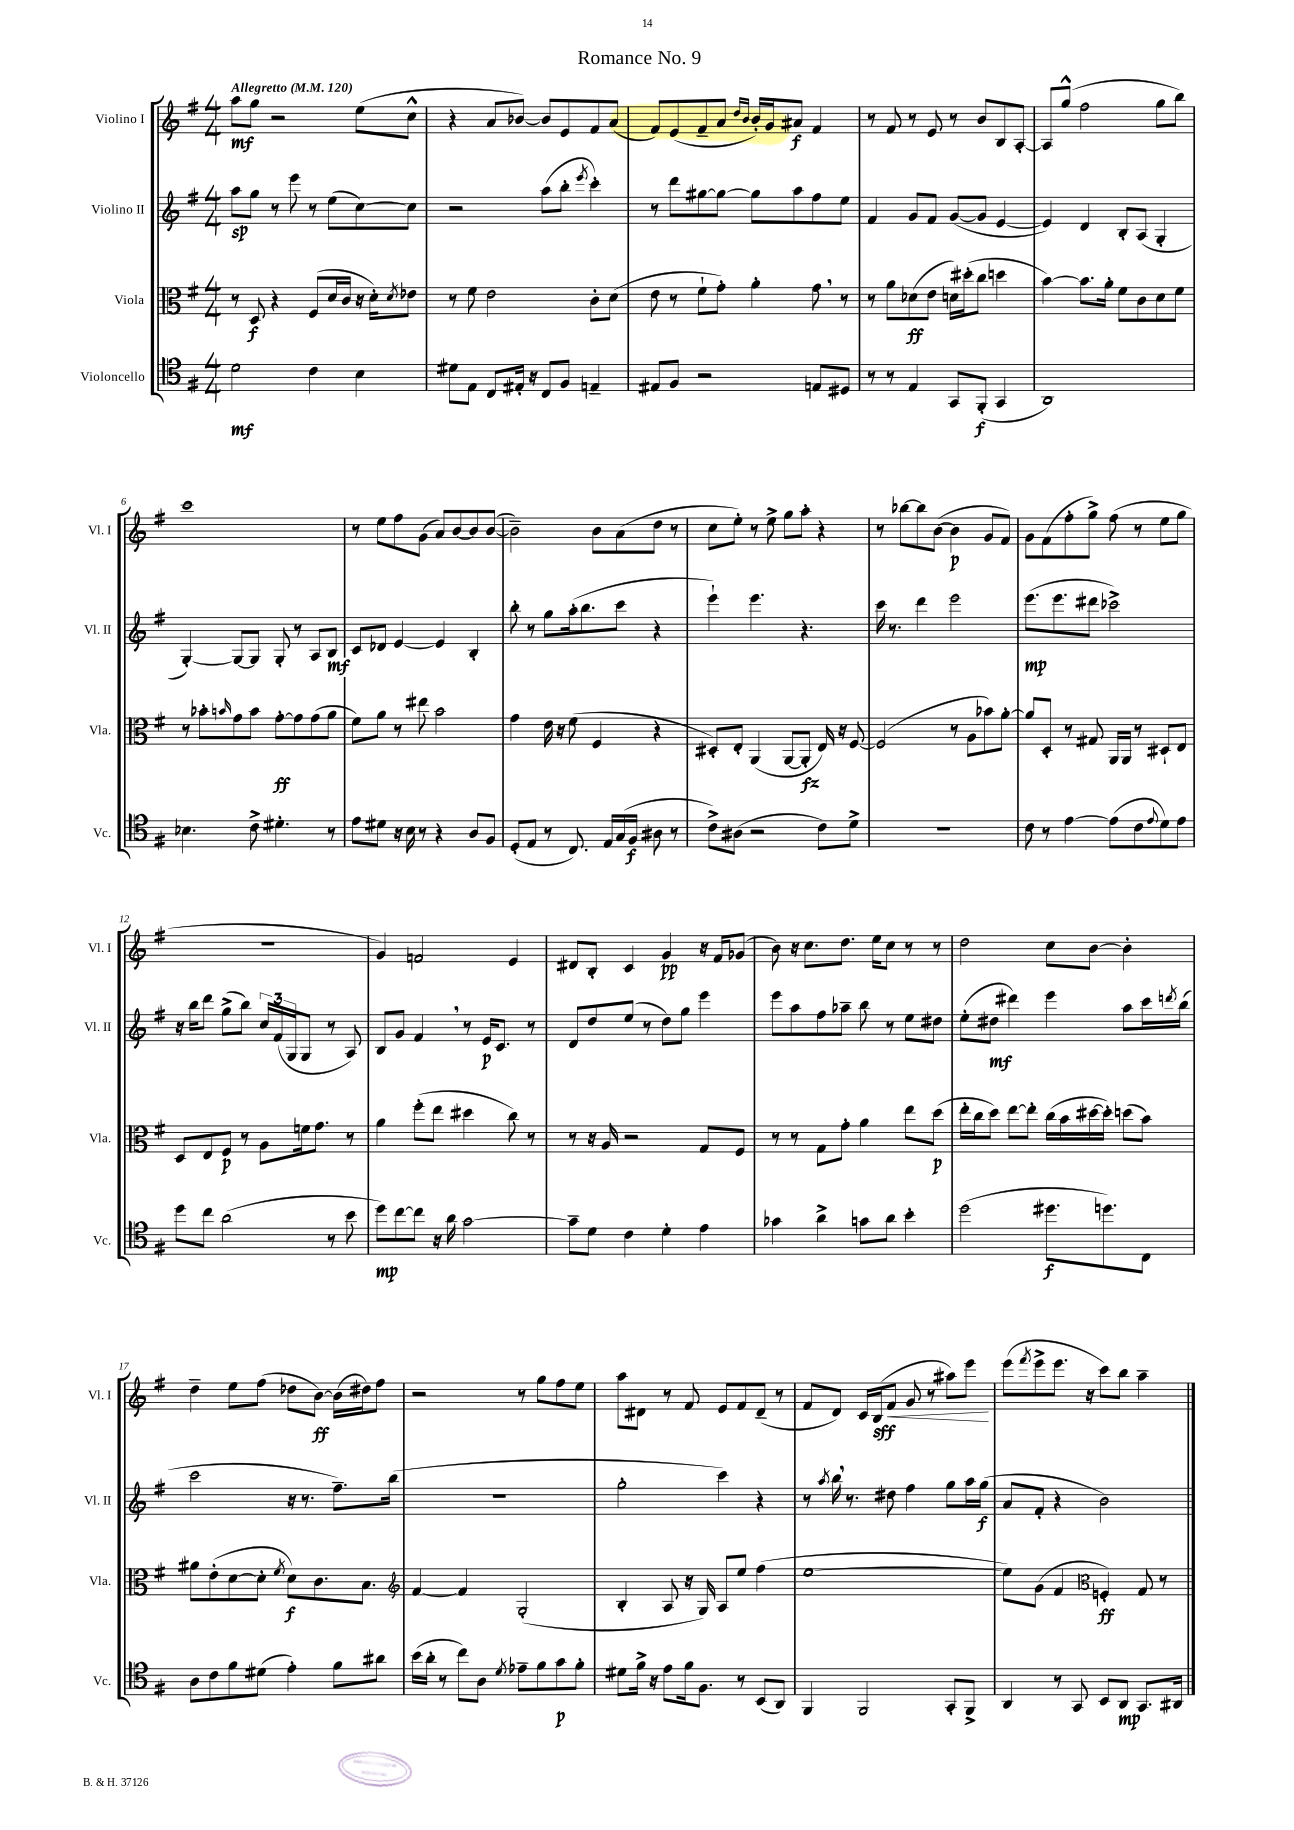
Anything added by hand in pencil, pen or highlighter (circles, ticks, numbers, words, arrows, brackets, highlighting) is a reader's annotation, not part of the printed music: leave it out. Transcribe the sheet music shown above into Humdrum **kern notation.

**kern	**dynam	**kern	**dynam	**kern	**dynam	**kern	**dynam
*part4	*part4	*part3	*part3	*part2	*part2	*part1	*part1
*staff4	*staff4	*staff3	*staff3	*staff2	*staff2	*staff1	*staff1
*I"Violoncello	*	*I"Viola	*	*I"Violino II	*	*I"Violino I	*
*I'Vc.	*	*I'Vla.	*	*I'Vl. II	*	*I'Vl. I	*
*clefC4	*	*clefC3	*	*clefG2	*	*clefG2	*
*k[f#]	*	*k[f#]	*	*k[f#]	*	*k[f#]	*
*M4/4	*	*M4/4	*	*M4/4	*	*M4/4	*
*MM120	*	*MM120	*	*MM120	*	*MM120	*
=1	=1	=1	=1	=1	=1	=1	=1
!	!	!	!	!	!	!LO:TX:a:B:t=Allegretto	!
2d\	mf	8r	.	8aa\L	sp	8aa\L	mf
.	.	8D/	f	8gg\J	.	8gg\J	.
.	.	4r	.	8r	.	2r	.
.	.	.	.	8eee\	.	.	.
4c\	.	(8F#/L	.	8r	.	.	.
.	.	16d/L	.	(8ee\L	.	.	.
.	.	16c/JJ	.	.	.	.	.
4B\	.	16r	.	[8cc\)	.	(8ee\L	.
.	.	16d'\KL)	.	.	.	.	.
.	.	8qd/	.	.	.	.	.
.	.	8e-X\J	.	8cc\J]	.	8cc^^\J	.
=2	=2	=2	=2	=2	=2	=2	=2
8d#X\L	.	8r	.	2r	.	4r	.
8E\J	.	8f#\	.	.	.	.	.
8C/L	.	2e\	.	.	.	8a/L	.
16E#X'/Jk	.	.	.	.	.	[8b-X/J)	.
16r	.	.	.	.	.	.	.
8C/L	.	.	.	(8aa\L	.	8b-/L]	.
8F#/J	.	.	.	8bb'\J	.	8e/	.
.	.	.	.	8qeee/	.	.	.
4En~/	.	8c'\L	.	4ccc'\)	.	8f#/	.
.	.	(8d\J	.	.	.	(8a/J	.
=3	=3	=3	=3	=3	=3	=3	=3
8E#X/L	.	8e\	.	8r	.	8f#/L)	.
8F#/J	.	8r	.	8ddd\L	.	(8e/	.
2r	.	8f#`\L	.	[8gg#X\	.	8f#~/	.
.	.	8g'\J)	.	8gg#\J_	.	8a/J	.
.	.	.	.	.	.	16qqdd/LL	.
.	.	.	.	.	.	16qqb/JJ	.
.	.	4a'\	.	8gg#\L]	.	16b'/LL)	.
.	.	.	.	.	.	16g/J	.
.	.	.	.	8aa\	.	8a#X/J	f
8En/L	.	8g,\	.	8ff#\	.	4f#/	.
8D#X/J	.	8r	.	8ee\J	.	.	.
=4	=4	=4	=4	=4	=4	=4	=4
8r	.	8r	.	4f#/	.	8r	.
8r	.	8a\L	.	.	.	8f#/	.
4E/	.	(8d-X\	ff	8g/L	.	8r	.
.	.	8e\J	.	8f#/J	.	8e/	.
8GG/L	.	16dn\LL)	.	([8g/L	.	8r	.
.	.	(16dd#X'\J	.	.	.	.	.
(8FF#'/J	f	8cc\J	.	8g/J]	.	8b/L	.
4GG/	.	4ddn\	.	[4e/	.	8B/	.
.	.	.	.	.	.	[8A'/J	.
=5	=5	=5	=5	=5	=5	=5	=5
1AA)	.	[4b\)	.	4e/])	.	8A/L]	.
.	.	.	.	.	.	(8gg^^/J	.
.	.	8.b\L]	.	4d/	.	2ff#\	.
.	.	16a'\Jk	.	.	.	.	.
.	.	8f#\L	.	8B'/L	.	.	.
.	.	8c\	.	(8A/J	.	.	.
.	.	8d\	.	4G'/	.	8gg\L	.
.	.	8f#\J	.	.	.	8bb\J)	.
!!LO:LB:g=z
=6	=6	=6	=6	=6	=6	=6	=6
4.B-X\	.	8r	.	[4G'/)	.	1ccc	.
.	.	8b-X'\L	.	.	.	.	.
.	.	16qqbn/	.	.	.	.	.
.	.	8g\	.	8G/L_	.	.	.
8c^\	.	8b\J	.	8G/J]	.	.	.
4.d#X'\	.	[8g'\L	ff	8G'/	.	.	.
.	.	8g\]	.	8r	.	.	.
.	.	(8g\	.	8A/L	.	.	.
8r	.	8a\J	.	8B/J	mf	.	.
=7	=7	=7	=7	=7	=7	=7	=7
8e\L	.	8f#\L)	.	8c/L	.	8r	.
8d#X\J	.	8a\J	.	8d-X/J	.	8ee\L	.
16r	.	8r	.	[4e/	.	8ff#\	.
16B\	.	.	.	.	.	.	.
8r	.	8ee#X\	.	.	.	(8g\J	.
4r	.	2b\	.	4e/]	.	8a/L)	.
.	.	.	.	.	.	[8b/	.
8A/L	.	.	.	4B'/	.	8b/]	.
8F#/J	.	.	.	.	.	([8b/J	.
=8	=8	=8	=8	=8	=8	=8	=8
(8D'/L	.	4g\	.	8bb'\	.	2b~\])	.
8E/J	.	.	.	8r	.	.	.
8r	.	16e\	.	8gg\L	.	.	.
.	.	16r	.	.	.	.	.
8.C/)	.	(8f#\	.	(16aa'\k	.	.	.
.	.	.	.	8.bb\	.	.	.
.	.	4F#/	.	.	.	8b\L	.
16E/LL	.	.	.	.	.	.	.
(16G/	.	.	.	8ccc\J	.	(8a\	.
16F#/JJ	f	.	.	.	.	.	.
8A#X\	.	4r	.	4r	.	8dd\J	.
8r	.	.	.	.	.	8r	.
=9	=9	=9	=9	=9	=9	=9	=9
8c^\L)	.	8D#X'/L)	.	4eee`\)	.	8cc\L	.
(8A#X\J	.	8E'/J	.	.	.	8ee'\J)	.
2r	.	(4AA/	.	4.eee\	.	8r	.
.	.	.	.	.	.	8ee^\	.
.	.	[8AA/L	.	.	.	8gg\L	.
.	.	8AA'/J]	fz	4.r	.	8aa'\J	.
8c\L)	.	16E/)	.	.	.	4r	.
.	.	16r	.	.	.	.	.
8d^\J	.	[8F#/	.	.	.	.	.
=10	=10	=10	=10	=10	=10	=10	=10
1r	.	(2F#/]	.	16ccc\	.	8r	.
.	.	.	.	8.r	.	.	.
.	.	.	.	.	.	[8bb-X\L	.
.	.	.	.	4ddd\	.	8bb-\]	.
.	.	.	.	.	.	([8b\J	.
.	.	8r	.	2eee\	.	4b\]	p
.	.	8A\L	.	.	.	.	.
.	.	8b-X\)	.	.	.	8g/L	.
.	.	[8a'\J	.	.	.	8f#/J)	.
=11	=11	=11	=11	=11	=11	=11	=11
8c\	.	8a/L]	.	(8.eee\L	mp	8g\L	.
8r	.	8D'/J	.	.	.	(8f#\	.
.	.	.	.	8.eee\	.	.	.
[4e\	.	8r	.	.	.	8ff#'\	.
.	.	8G#X/	.	8ddd#X\J	.	8gg^\J)	.
(8e\L]	.	16AA/LL	.	2ccc-X^\)	.	(8ff#\	.
.	.	16AA/JJ	.	.	.	.	.
8c\	.	8r	.	.	.	8r	.
8qqe/	.	.	.	.	.	.	.
8d\)	.	8D#X`/L	.	.	.	8ee\L	.
8e\J	.	8E/J	.	.	.	8gg\J	.
!!LO:LB:g=z
=12	=12	=12	=12	=12	=12	=12	=12
8dd\L	.	8D/L	.	16r	.	1r	.
.	.	.	.	16bb\KL	.	.	.
8cc\J	.	8E/	.	8ddd\J	.	.	.
(2a\	.	8F#/J	p	(8gg^\L	.	.	.
.	.	8r	.	8bb\J)	.	.	.
.	.	8A\L	.	24cc/LL	.	.	.
.	.	.	.	(24f#/	.	.	.
.	.	.	.	24G/J	.	.	.
.	.	16fn\k	.	8G/J	.	.	.
.	.	8.g\J	.	.	.	.	.
8r	.	.	.	8r	.	.	.
8b\	.	8r	.	8A/)	.	.	.
=13	=13	=13	=13	=13	=13	=13	=13
8dd\L)	mp	4a\	.	8B/L	.	4g/)	.
[8cc\	.	.	.	8g/J	.	.	.
8cc\J]	.	(8ff#'\L	.	4f#,/	.	2fn/	.
16r	.	8ee\J	.	.	.	.	.
16a\	.	.	.	.	.	.	.
[2g\	.	4dd#X\	.	8r	.	.	.
.	.	.	.	16e/KL	p	.	.
.	.	.	.	8.c/J	.	.	.
.	.	8cc\)	.	.	.	4e/	.
.	.	8r	.	8r	.	.	.
=14	=14	=14	=14	=14	=14	=14	=14
8g~\L]	.	8r	.	8d/L	.	8d#X/L	.
8d\J	.	16r	.	8dd/	.	8B'/J	.
.	.	16A/	.	.	.	.	.
4c\	.	2r	.	(8ee/J	.	4c/	.
.	.	.	.	8r	.	.	.
4d'\	.	.	.	8dd\L)	.	4g/	pp
.	.	.	.	8gg\J	.	.	.
4e\	.	8G/L	.	4eee\	.	16r	.
.	.	.	.	.	.	16f#/KL	.
.	.	8F#/J	.	.	.	(8g-X/J	.
=15	=15	=15	=15	=15	=15	=15	=15
4g-X\	.	8r	.	8eee\L	.	8b\)	.
.	.	8r	.	8aa\	.	16r	.
.	.	.	.	.	.	8.cc\L	.
4a^\	.	8G\L	.	8ff#\	.	.	.
.	.	8g'\J	.	8aa-X~\J	.	8.dd\J	.
8gn\L	.	4a\	.	8bb\	.	.	.
.	.	.	.	.	.	16ee\KL	.
8a\J	.	.	.	8r	.	8cc\J	.
4b'\	.	8ee\L	.	8ee\L	.	8r	.
.	.	(8dd\J	p	8dd#X\J	.	8r	.
=16	=16	=16	=16	=16	=16	=16	=16
(2dd\	.	16ee'\LL	.	(8ee'\L	.	2dd\	.
.	.	16cc\J	.	.	.	.	.
.	.	8dd\J)	.	8dd#X\J	mf	.	.
.	.	[8ee\L	.	4ddd#X\)	.	.	.
.	.	8ee'\J]	.	.	.	.	.
8.dd#X\L	f	(16cc\LL	.	4eee\	.	8cc\L	.
.	.	16b\	.	.	.	.	.
.	.	[16dd#X\	.	.	.	[8b\J	.
8.ddn\)	.	16dd#'\JJ])	.	.	.	.	.
.	.	(8ddn\L	.	8aa\L	.	4b'\]	.
8C\J	.	8b\J)	.	16ccc\L	.	.	.
.	.	.	.	8qdddn/	.	.	.
.	.	.	.	(16bb\JJ	.	.	.
!!LO:LB:g=z
=17	=17	=17	=17	=17	=17	=17	=17
8A\L	.	8a#X\L	.	2ccc\	.	4dd~\	.
8c\	.	(8e'\	.	.	.	.	.
8f#\	.	[8d\	.	.	.	8ee\L	.
(8d#X\J	.	8d'\J]	.	.	.	(8ff#\J	.
.	.	8qf#/	.	.	.	.	.
4e'\)	.	8d\L)	f	16r	.	8dd-X\L	.
.	.	.	.	8.r	.	.	.
.	.	8.c\	.	.	.	[8b\J)	ff
8f#\L	.	.	.	8.ff#~\L)	.	(16b\LL]	.
.	.	8.B\J	.	.	.	16dd#X\J)	.
8a#X\J	.	.	.	.	.	8ff#\J	.
.	.	.	.	(16bb\Jk	.	.	.
=18	=18	=18	=18	=18	=18	=18	=18
*	*	*clefG2	*	*	*	*	*
(16b\LL	.	[4f#/	.	1r	.	2r	.
16a'\JJ	.	.	.	.	.	.	.
8r	.	.	.	.	.	.	.
8cc\L)	.	4f#/]	.	.	.	.	.
8A\J	.	.	.	.	.	.	.
8qd/	.	.	.	.	.	.	.
8e-X~\L	.	(2G'/	.	.	.	8r	.
8f#\	.	.	.	.	.	8gg\L	.
8g\	p	.	.	.	.	8ff#\	.
8f#'\J	.	.	.	.	.	8ee\J	.
=19	=19	=19	=19	=19	=19	=19	=19
8d#X\L	.	4B'/	.	2gg'\	.	8aa\L	.
16f#^\Jk	.	.	.	.	.	8d#X\J	.
16r	.	.	.	.	.	.	.
8e\L	.	8A/	.	.	.	8r	.
16f#\k	.	16r	.	.	.	8f#/	.
8.F#\J	.	16G/)	.	.	.	.	.
.	.	8A/L	.	4ccc\)	.	8e/L	.
8r	.	8ee/J	.	.	.	8f#/	.
(8BB/L	.	(4ff#\	.	4r	.	(8d#~/J	.
8AA/J)	.	.	.	.	.	8r	.
=20	=20	=20	=20	=20	=20	=20	=20
4FF#/	.	[1ee	.	8r	.	8f#/L	.
.	.	.	.	8qaa/	.	.	.
.	.	.	.	16bb,\	.	8d/J)	.
.	.	.	.	8.r	.	.	.
2FF#/	.	.	.	.	.	16c/LL	.
.	.	.	.	.	.	(16B/J	sff
!	!	!	!	!	!	!	!LO:HP:b
.	.	.	.	8dd#X\	.	8f#/J	<
.	.	.	.	4ff#\	.	8g/	.
.	.	.	.	.	.	8r	.
8GG'/L	.	.	.	8gg\L	.	8aa#X\L)	.
8FF#^/J	.	.	.	16aa\L	.	8eee\J	.
.	.	.	.	(16gg\JJ	f	.	.
.	.	.	.	.	.	.	[
=21	=21	=21	=21	=21	=21	=21	=21
4AA/	.	8ee\L])	.	8a/L	.	(8eee\L	.
.	.	.	.	.	.	8qfff#/	.
.	.	(8g\J	.	8f#'/J	.	8eee^\	.
8r	.	4f#/	.	4r	.	8.eee\J	.
8GG/	.	.	.	.	.	.	.
.	.	.	.	.	.	16r	.
*	*	*clefC3	*	*	*	*	*
8BB/L	.	4Fn'/)	ff	2b\)	.	8ccc\L)	.
8AA/J	mp	.	.	.	.	8bb\J	.
8.GG/L	.	8G/	.	.	.	4aa~\	.
.	.	8r	.	.	.	.	.
16AA#X/Jk	.	.	.	.	.	.	.
==	==	==	==	==	==	==	==
*-	*-	*-	*-	*-	*-	*-	*-
